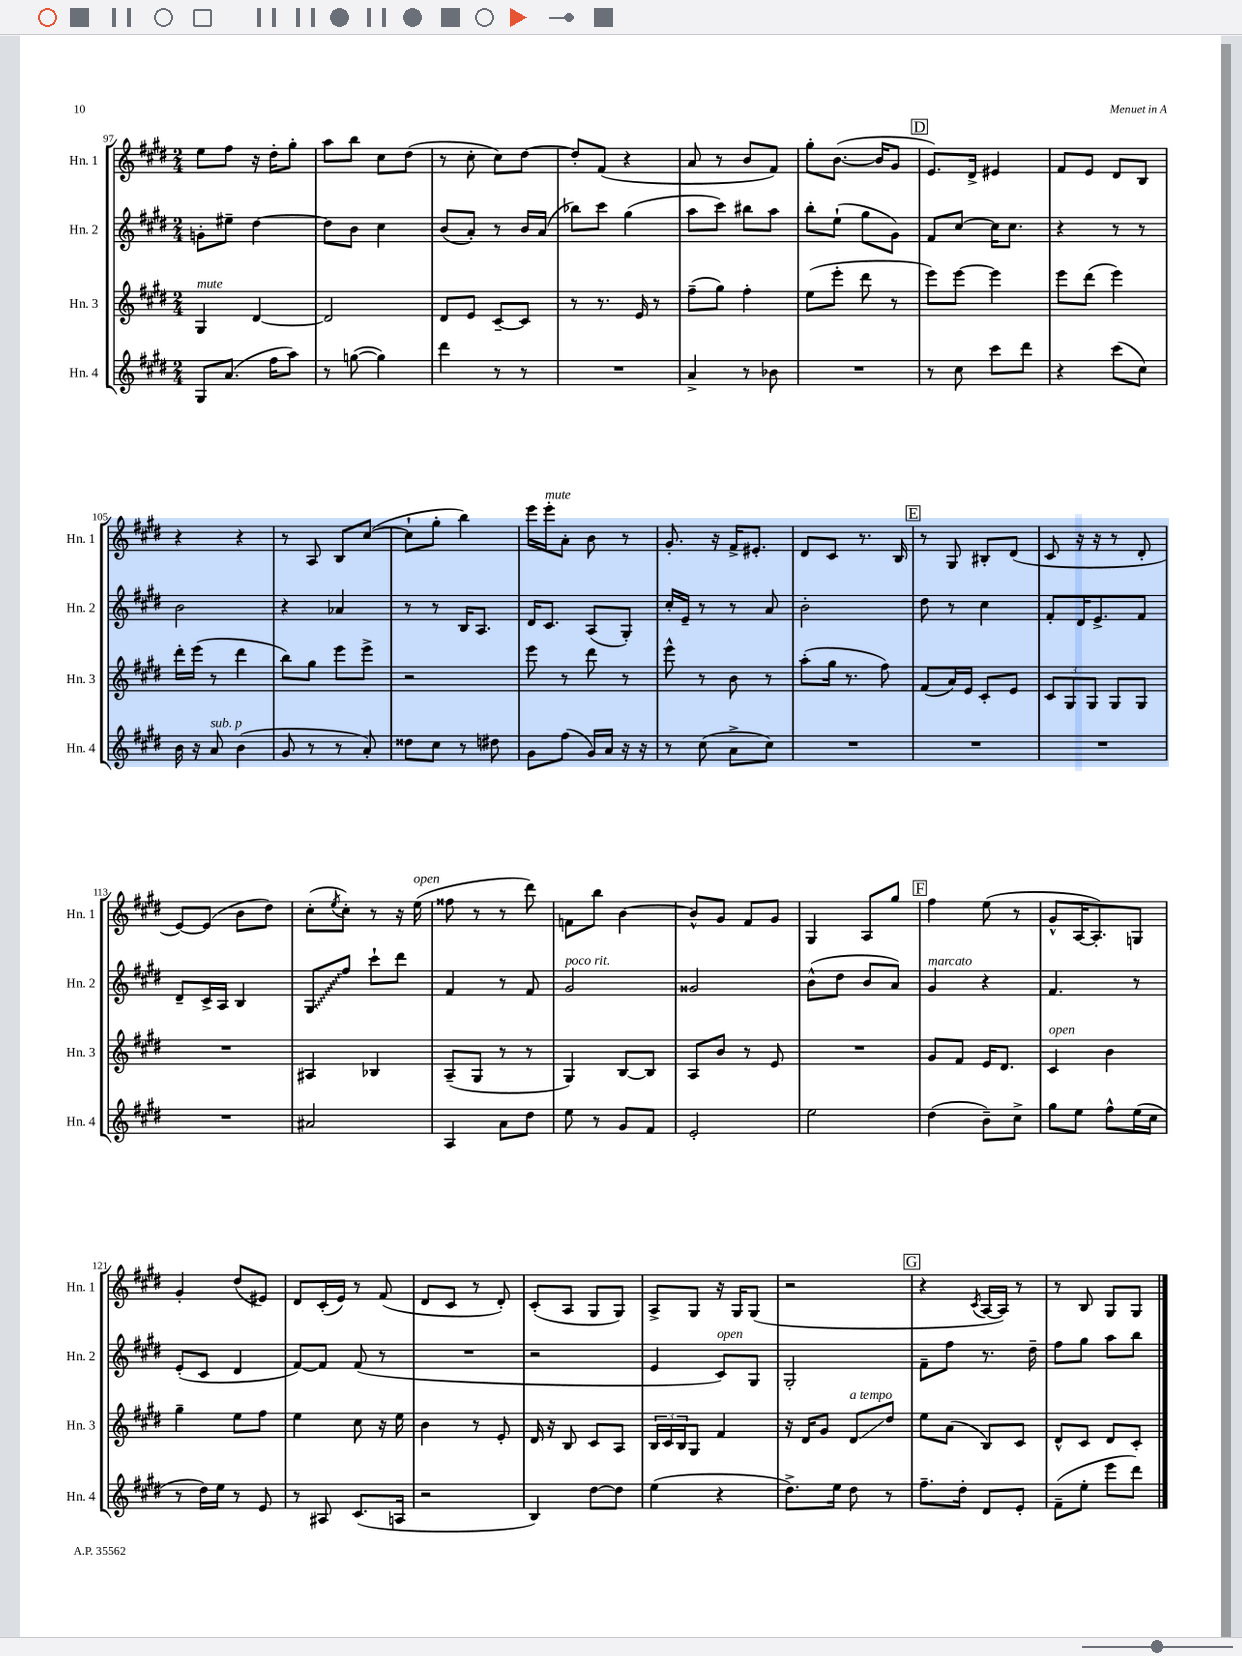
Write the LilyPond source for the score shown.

<<
\new StaffGroup <<
\new Staff = "s0" \with { instrumentName = "Hn. 1" shortInstrumentName = "Hn. 1" } {
    \clef treble \key e \major \numericTimeSignature \time 2/4
    e''8 fis''8 r16 dis''16-. gis''8-. |
    a''8 b''8 cis''8 dis''8( |
    r8 cis''8-. cis''8) dis''8~ |
    dis''8-. fis'8( r4 |
    a'8 r8 b'8 fis'8) |
    gis''8-. b'8.~( b'16 gis'8 |
    \mark \markup { \box "D" } e'8.) dis'16-> eis'4 |
    fis'8 e'8 dis'8 b8 |
    r4 r4 |
    r8 a8 b8 cis''8~( |
    cis''8-! gis''8-. b''4) |
    e'''16 e'''16-.^\markup { \italic "mute" } a'8-. b'8 r8 |
    gis'8.-. r16 fis'16-> eis'8.-. |
    dis'8 cis'8 r8. b16 |
    \mark \markup { \box "E" } r8 gis8 bis8-. dis'8( |
    cis'8 r16 r16 r8 dis'8-. |
    e'8~) e'8( b'8 dis''8) |
    cis''8-.( \acciaccatura { e''8 } cis''8-.) r8 r16 e''16^\markup { \italic "open" }( |
    fisis''8 r8 r8 dis'''8) |
    f'8 b''8 b'4~ |
    b'8-^ gis'8 fis'8 gis'8 |
    gis4 a8 gis''8 |
    \mark \markup { \box "F" } fis''4 e''8( r8 |
    gis'8-^ a16~ a8.-.) g8 |
    gis'4-. dis''8( eis'8) |
    dis'8 cis'16-.( e'16) r8 fis'8( |
    dis'8 cis'8 r8 dis'8-.) |
    cis'8-.( a8 gis8 gis8) |
    a8-> gis8 r16 gis16 gis8( |
    r2 |
    \mark \markup { \box "G" } r4 \acciaccatura { cis'8 } a16~ a16) r8 |
    r8 b8 gis8 gis8 \bar "|." |
}
\new Staff = "s1" \with { instrumentName = "Hn. 2" shortInstrumentName = "Hn. 2" } {
    \clef treble \key e \major \numericTimeSignature \time 2/4
    g'8-. eis''8-- dis''4~ |
    dis''8 b'8 cis''4 |
    b'8( a'8-.) r8 b'16 a'16( |
    bes''8) cis'''8 gis''4( |
    a''8 cis'''8) bis''8 a''8 |
    b''8-. e''8-!( gis''8 gis'8) |
    \mark \markup { \box "D" } fis'8 cis''8~ cis''16 cis''8. |
    r4 r8 r8 |
    b'2 |
    r4 aes'4 |
    r8 r8 b16 a8. |
    dis'16 cis'8. a8( gis8-.) |
    cis''16-. e'16-- r8 r8 a'8 |
    b'2-. |
    \mark \markup { \box "E" } dis''8 r8 cis''4 |
    fis'8-. dis'16 e'8.-> fis'8 |
    dis'8-- cis'16-> a16 b4 |
    \once \override Glissando.style = #'zigzag gis8\glissando fis''8 cis'''8-! dis'''8 |
    fis'4 r8 fis'8 |
    gis'2^\markup { \italic "poco rit." } |
    gisis'2 |
    b'8-^( dis''8 b'8 a'8) |
    \mark \markup { \box "F" } gis'4^\markup { \italic "marcato" } r4 |
    fis'4. r8 |
    e'8-.( cis'8 dis'4 |
    fis'8~) fis'8 fis'8( r8 |
    R2 |
    r2 |
    e'4 cis'8^\markup { \italic "open" }) gis8 |
    gis2-. |
    \mark \markup { \box "G" } fis'8-- fis''8 r8. dis''16-- |
    fis''8 gis''8 a''8 b''8 \bar "|." |
}
\new Staff = "s2" \with { instrumentName = "Hn. 3" shortInstrumentName = "Hn. 3" } {
    \clef treble \key e \major \numericTimeSignature \time 2/4
    gis4^\markup { \italic "mute" } dis'4~ |
    dis'2 |
    dis'8 e'8 cis'8~-- cis'8 |
    r8 r8. e'16 r8 |
    fis''8--( gis''8) fis''4-. |
    e''8( e'''8-. dis'''8 r8 |
    \mark \markup { \box "D" } e'''8) e'''8~ e'''4 |
    e'''8 dis'''8( e'''4) |
    dis'''16-. e'''16( r8 dis'''4 |
    b''8) gis''8 e'''8 e'''8-> |
    r2 |
    e'''8 r8 dis'''8 r8 |
    e'''8-^ r8 b'8 r8 |
    a''8-.( gis''16 r8. fis''8) |
    \mark \markup { \box "E" } fis'8( a'16) e'16 cis'8-. e'8 |
    \tuplet 3/2 { cis'8 gis8 gis8 } gis8 gis8 |
    R2 |
    ais4 bes4 |
    a8--( gis8 r8 r8 |
    gis4) b8~ b8 |
    a8 b'8 r8 e'8 |
    R2 |
    \mark \markup { \box "F" } gis'8 fis'8 e'16 dis'8. |
    cis'4^\markup { \italic "open" } b'4 |
    gis''4-- e''8 fis''8 |
    e''4 cis''8 r16 e''16 |
    b'4 r8 e'8-. |
    dis'16 r16 b8 cis'8 a8 |
    \tuplet 3/2 { b16 cis'16 b16 } gis8 fis'4 |
    r16 dis'16 gis'8 dis'8\glissando^\markup { \italic "a tempo" } dis''8 |
    \mark \markup { \box "G" } e''8 a'8( b8) cis'8 |
    dis'8-^ cis'8 dis'8 cis'8-. \bar "|." |
}
\new Staff = "s3" \with { instrumentName = "Hn. 4" shortInstrumentName = "Hn. 4" } {
    \clef treble \key e \major \numericTimeSignature \time 2/4
    gis8 a'8.( fis''16 a''8) |
    r8 g''8~( g''4) |
    dis'''4 r8 r8 |
    R2 |
    a'4-> r8 bes'8 |
    R2 |
    \mark \markup { \box "D" } r8 cis''8 cis'''8 dis'''8 |
    r4 cis'''8( cis''8) |
    b'16 r16 a'8^\markup { \italic "sub. p" } b'4( |
    gis'8 r8 r8 a'8-.) |
    disis''8 cis''8 r8 dis''8 |
    gis'8 fis''8( gis'16) a'16 r16 r16 |
    r8 cis''8( a'8-> cis''8) |
    R2 |
    \mark \markup { \box "E" } R2 |
    R2 |
    R2 |
    ais'2 |
    a4 a'8 dis''8 |
    e''8 r8 gis'8 fis'8 |
    e'2-. |
    e''2 |
    \mark \markup { \box "F" } dis''4( b'8--) cis''8-> |
    gis''8 e''8 fis''8-^ e''16( cis''16 |
    r8 dis''16) e''16 r8 e'8 |
    r8 ais8 cis'8.( a16 |
    r2 |
    b4) dis''8~ dis''8 |
    e''4( r4 |
    dis''8.->) e''16 dis''8 r8 |
    \mark \markup { \box "G" } fis''8.-- dis''16-. dis'8 e'8-. |
    fis'8--( e''8-. e'''8 dis'''8) \bar "|." |
}
>>
>>
